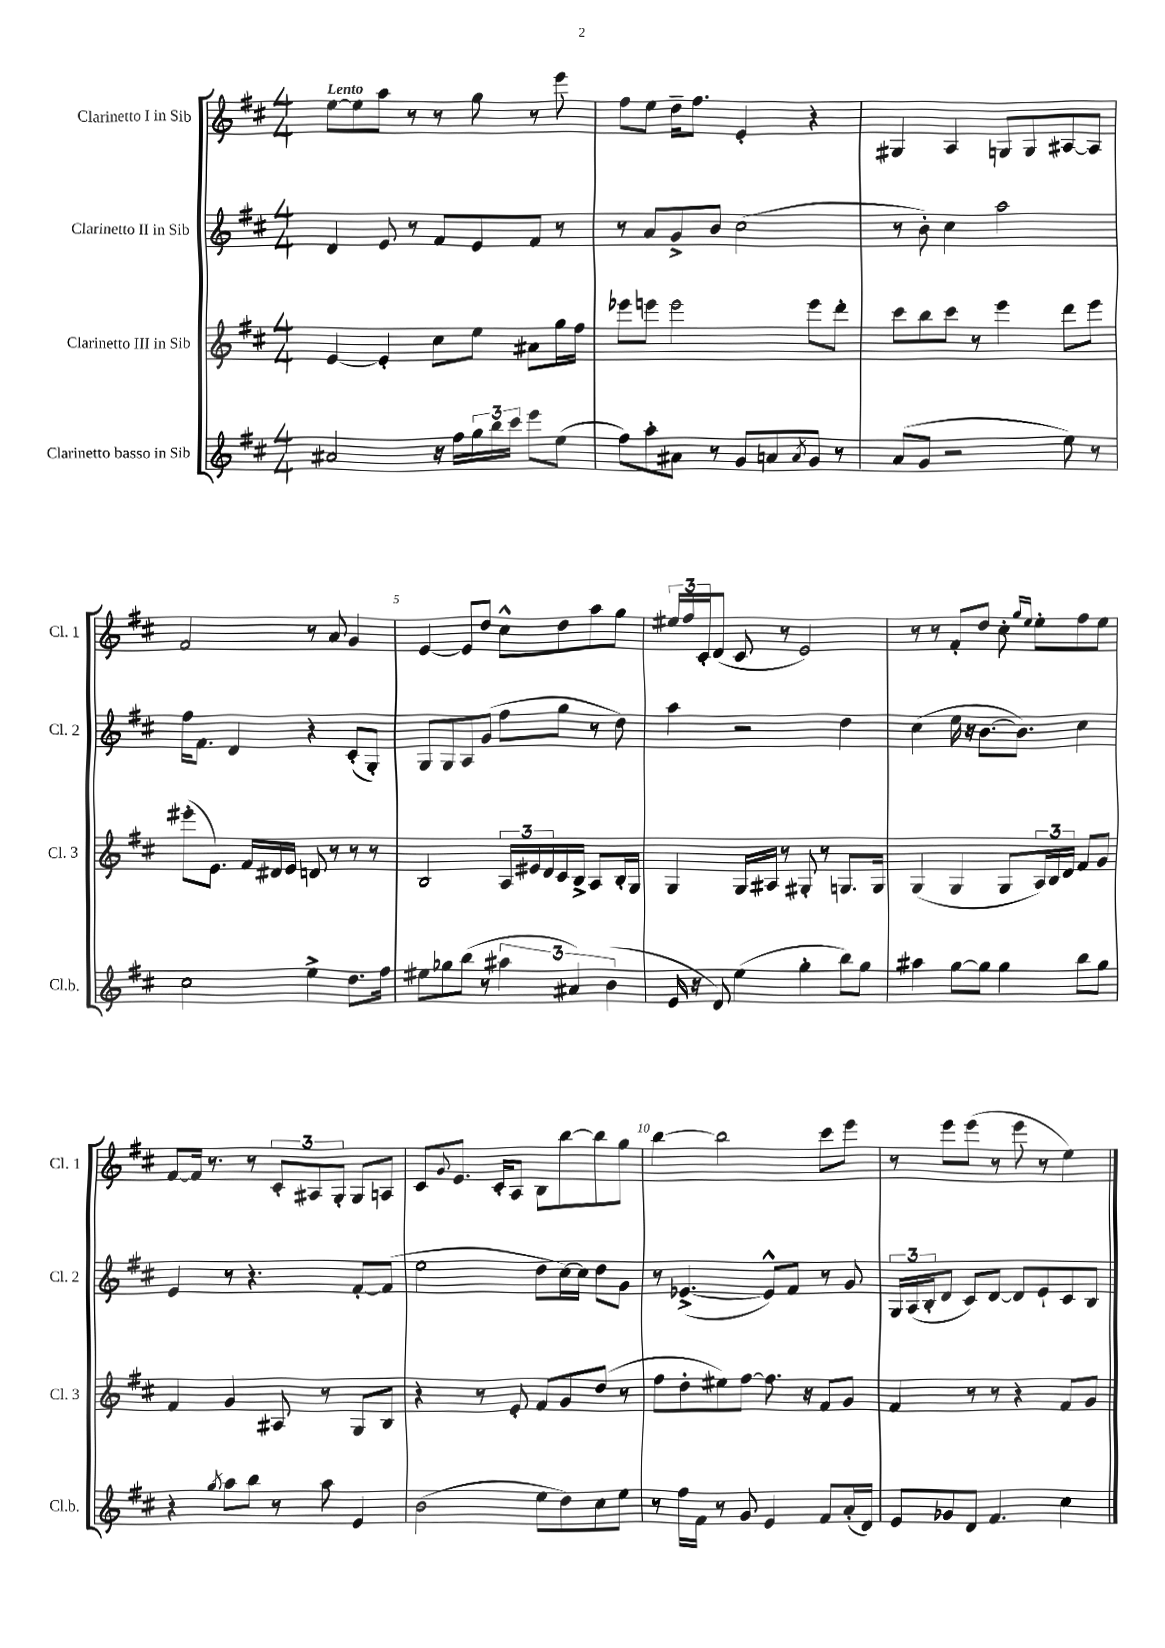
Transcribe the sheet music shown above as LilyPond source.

<<
\new StaffGroup <<
\new Staff = "s0" \with { instrumentName = "Clarinetto I in Sib" shortInstrumentName = "Cl. 1" } {
    \clef treble \key d \major \numericTimeSignature \time 4/4 \tempo "Lento"
    e''8~ e''8 a''8 r8 r8 g''8 r8 e'''8 |
    fis''8 e''8 d''16-- fis''8. e'4-. r4 |
    gis4 a4 g8 g8 ais8~ ais8 |
    fis'2 r8 a'8 g'4 |
    e'4~ e'8 d''8 cis''8-^ d''8 a''8 g''8 |
    \tuplet 3/2 { eis''16 fis''16 cis'16-. } d'8( cis'8 r8 e'2) |
    r8 r8 fis'8-. d''8 cis''8-. \grace { g''16 e''16 } e''8-. fis''8 e''8 |
    fis'8~ fis'16 r8. r8 \tuplet 3/2 { cis'8-. ais8 g8-. } g8 a8 |
    cis'8 \appoggiatura { g'8 } e'8. cis'16-. a8 b8 b''8~ b''8 g''8 |
    b''4~ b''2 cis'''8 e'''8 |
    r8 e'''8 e'''8( r8 e'''8 r8 e''4) \bar "|." |
}
\new Staff = "s1" \with { instrumentName = "Clarinetto II in Sib" shortInstrumentName = "Cl. 2" } {
    \clef treble \key d \major \numericTimeSignature \time 4/4
    d'4 e'8 r8 fis'8 e'8 fis'8 r8 |
    r8 a'8 g'8-> b'8 cis''2( |
    r8 b'8-.) cis''4 a''2 |
    fis''16 fis'8. d'4 r4 cis'8-.( g8-.) |
    g8 g8 a8 g'8( fis''8 g''8 r8 d''8) |
    a''4 r2 d''4 |
    cis''4( e''16 r16 b'8.~ b'8.) cis''4 |
    e'4 r8 r4. fis'8~-. fis'8( |
    e''2 d''8 cis''16~) cis''16 d''8 g'8 |
    r8 ees'4.~->( ees'8-^) fis'8 r8 g'8 |
    \tuplet 3/2 { g16 a16( b16-. } d'8 cis'8) d'8~ d'8 e'8-! cis'8 b8 \bar "|." |
}
\new Staff = "s2" \with { instrumentName = "Clarinetto III in Sib" shortInstrumentName = "Cl. 3" } {
    \clef treble \key d \major \numericTimeSignature \time 4/4
    e'4~ e'4-. cis''8 e''8 ais'8 g''16 fis''16 |
    ees'''8 e'''8 e'''2 e'''8 d'''8-. |
    cis'''8 b''8 cis'''8 r8 e'''4 d'''8 e'''8 |
    eis'''8-.( e'8.) fis'16 dis'16 e'16 d'8 r8 r8 r8 |
    b2 \tuplet 3/2 { a16 eis'16 d'16 } cis'16 b16-> a8 b16-. g16 |
    g4 g16 ais16 r8 gis8-. r8 g8. g16 |
    g4( g4 g8 \tuplet 3/2 { a16) b16 d'16 } fis'8 g'8 |
    fis'4 g'4 ais8 r8 g8 b8 |
    r4 r8 e'8-. fis'8 g'8 d''8( r8 |
    fis''8 d''8-. eis''8) fis''8~ fis''8. r16 fis'8 g'8 |
    fis'4 r8 r8 r4 fis'8 g'8 \bar "|." |
}
\new Staff = "s3" \with { instrumentName = "Clarinetto basso in Sib" shortInstrumentName = "Cl.b." } {
    \clef treble \key d \major \numericTimeSignature \time 4/4
    ais'2 r16 fis''16 \tuplet 3/2 { g''16 b''16 cis'''16 } e'''8 e''8( |
    fis''8) a''8-. ais'8 r8 g'8 a'8 \acciaccatura { a'8 } g'8 r8 |
    a'8( g'8 r2 e''8) r8 |
    cis''2 e''4-> d''8. fis''16 |
    eis''8 ges''8 b''8( r8 \tuplet 3/2 { ais''4 ais'4) b'4( } |
    e'16 r16 d'8) e''4( g''4-. b''8) g''8 |
    ais''4 g''8~ g''8 g''4 b''8 g''8 |
    r4 \acciaccatura { g''8 } a''8 b''8 r8 a''8 e'4 |
    b'2( e''8 d''8) cis''8 e''8 |
    r8 fis''16 fis'16 r8 g'8 e'4 fis'8 a'16-.( d'16) |
    e'8 ges'8 d'8 fis'4. cis''4 \bar "|." |
}
>>
>>
\layout { \context { \Score \override BarNumber.break-visibility = ##(#f #t #t) barNumberVisibility = #(every-nth-bar-number-visible 5) } }
